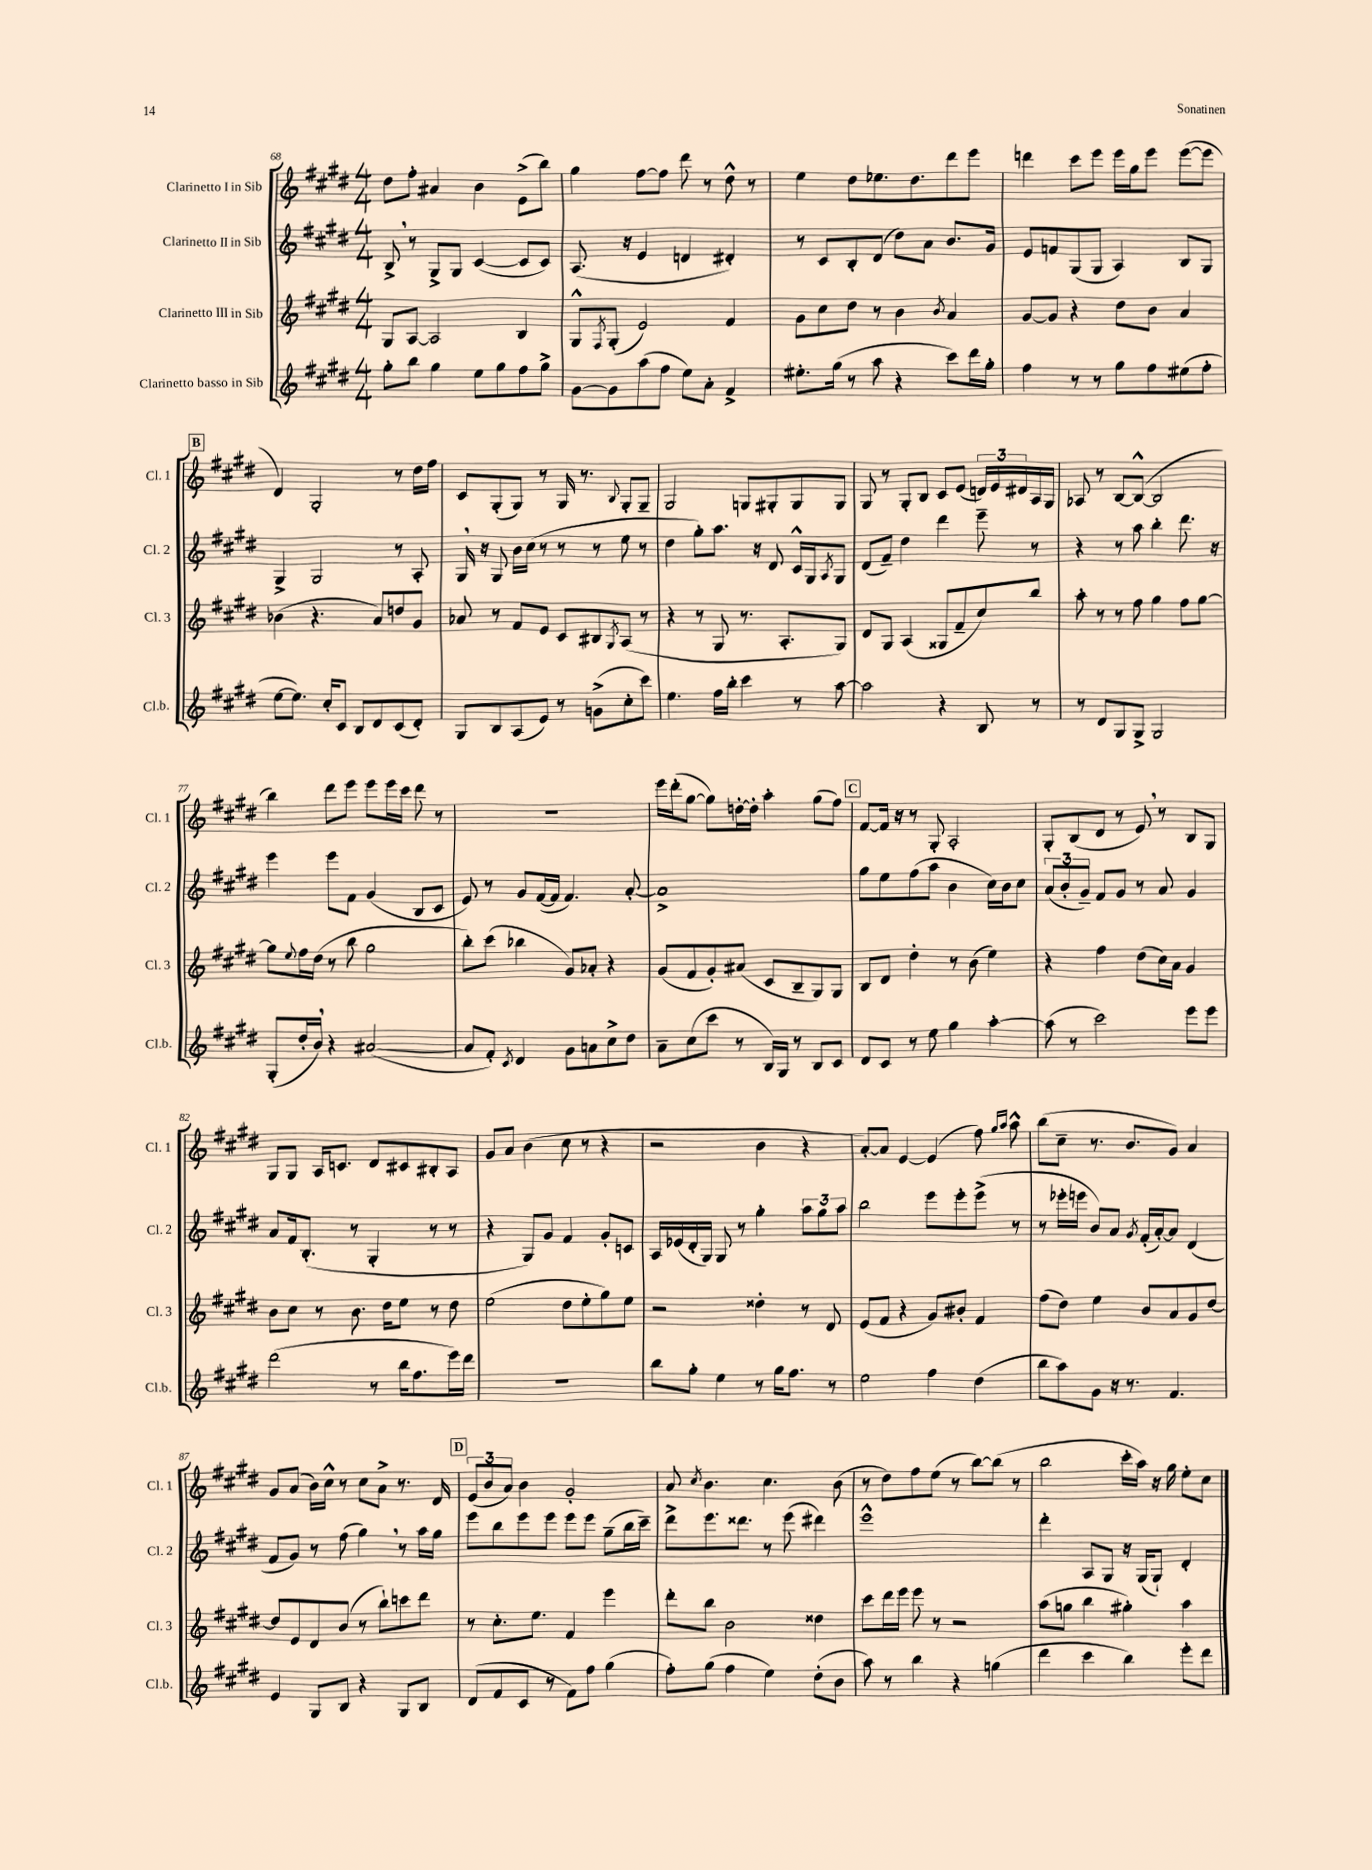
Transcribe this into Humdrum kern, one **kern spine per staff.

**kern	**kern	**kern	**kern
*staff4	*staff3	*staff2	*staff1
*clefG2	*clefG2	*clefG2	*clefG2
*k[f#c#g#d#]	*k[f#c#g#d#]	*k[f#c#g#d#]	*k[f#c#g#d#]
*M4/4	*M4/4	*M4/4	*M4/4
8gg#'	8G#	8B^	8dd#
8bb	[8A	8r	8ff#'
4gg#	2A]	8G#^	4a#
.	.	8G#	.
8ee	.	([4c#	4b
8gg#	.	.	.
8ff#	4B	8c#]	(8e^
8gg#^	.	8c#)	8bb)
=	=	=	=
[8g#	8G#^^	(8.A	4gg#
.	8qF#	.	.
8g#]	(8G#'	.	.
.	.	16r	.
(8aa	2e)	4e	[8ff#
8ff#	.	.	8ff#]
8ee)	.	4d	8ddd#
8a'	.	.	8r
4f#^	4f#	4d#')	8dd#^^
.	.	.	8r
=	=	=	=
8.ee#'	8g#	8r	4ee
.	8cc#	8c#	.
(16gg#	.	.	.
8r	8dd#	8B'	8dd#
8aa	8r	(8d#	8.ee-
4r	4b	8dd#)	.
.	.	.	8.dd#
.	.	8a	.
.	8qb	.	.
8ccc#)	4a	8.b	8ddd#
16ddd#	.	.	8eee
16gg#'	.	16g#	.
=	=	=	=
4ff#	[8g#	8e	4ddd
.	8g#]	8f	.
8r	4r	(8G#	8ccc#
8r	.	8G#	8eee
8gg#	8dd#	4A)	16eee
.	.	.	16gg#
8ff#	8b	.	8eee
(8ee#	4a	8B	([8eee
8ff#'	.	8G#	8eee]
=	=	=	=
[8ee	(4b-	4G#^	4d#)
8.ee])	.	.	.
.	4.r	2G#	2G#'
16cc#'	.	.	.
8c#	.	.	.
8B	.	.	.
8d#	8a)	.	.
(8c#	8dd	8r	8r
8d#')	8g#	8A'	16dd#
.	.	.	16ff#
=	=	=	=
8G#	8a-	16G#	8c#
.	.	16r	.
8B	8r	8G#	(8G#'
(8A	8f#	16b	8G#)
.	.	(16cc#	.
8e)	8e	8r	8r
8r	8c#	8r	16G#
.	.	.	8.r
(8g^	8B#	8r	.
.	8qG#	.	8qqB
8cc#'	(8A	8ee	8G#'
8ccc#)	8r	8r	8G#~
=	=	=	=
4.ee	4r	4dd#	2G#
.	8r	8gg#')	.
16ff#	8G#	8.aa	.
16bb'	.	.	.
4ccc#	8.r	.	8G
.	.	16r	.
.	.	8d#	8G#'
.	8.A'	.	.
8r	.	16c#^^	8G#
.	.	16G#	.
.	.	8qA	.
[8aa	8G#)	8G#	8G#
=	=	=	=
2aa]	8d#	(8d#	8G#
.	8G#	8f#~)	8r
.	(4A	4dd#	8G#'
.	.	.	8B
4r	8G##	4ddd#	8c#
.	8f#~	.	(8e
8B	8cc#)	8eee~	24d)
.	.	.	24e
.	.	.	24d#
8r	8bb	8r	16A
.	.	.	16G#
=	=	=	=
8r	8aa'	4r	8A-
8d#	8r	.	8r
8G#	8r	8r	[8B
8G#^	8ff#	8aa	(8B^^_
2G#	4gg#	4bb'	2B]
.	8ff#	8.ddd#	.
.	[8gg#	.	.
.	.	16r	.
=	=	=	=
(8G#'	8gg#]	4eee	4bb)
.	8qqee	.	.
16dd#'	16ff#	.	.
16b)	(16dd#	.	.
4r	8r	8eee	8ddd#
.	8bb	8f#	8eee
([2a#	2gg#	(4g#	8eee
.	.	.	16eee
.	.	.	16ccc#
.	.	8B	8ddd#
.	.	8c#	8r
=	=	=	=
8a#]	8bb')	8e)	1r
8f#')	(8ccc#	8r	.
8qc#	.	.	.
4d#	4bb-	8g#	.
.	.	([16f#	.
.	.	16f#]	.
8g#	8g#)	4.f#)	.
8a	8a-'	.	.
8cc#^	4r	.	.
8dd#	.	[8a'	.
=	=	=	=
8a~	(8g#	1a^]	16eee
.	.	.	(16ddd#'
(8cc#	8f#	.	[8gg#
8ccc#	8g#')	.	8gg#])
8r	(8a#	.	[16dd'
.	.	.	16dd']
16B)	8c#	.	4aa'
16G#	.	.	.
8r	8B~	.	.
8B	8G#)	.	(8gg#
8c#	8G#	.	8ff#)
=	=	=	=
8d#	8B	8gg#	[8f#
8c#	8d#	8ee	16f#]
.	.	.	16r
8r	4dd#'	(8ff#	8r
8ee	.	8aa	8G#'
4gg#	8r	4b	2A'
.	(8b	.	.
[4aa'	4ee)	16cc#)	.
.	.	16b	.
.	.	8cc#	.
=	=	=	=
(8aa]	4r	(12a	8G#'
.	.	12b'	.
8r	.	.	(8B
.	.	12g#~)	.
2ccc#)	4ff#	8f#	8d#
.	.	8g#	8r
.	(8dd#	8r	8e)
.	16cc#)	8a	8r
.	16a	.	.
8eee	4g#	4g#	8B
8eee	.	.	8G#
=	=	=	=
(2ddd#	8b	8a	8G#
.	8cc#	16f#	8G#
.	.	(8.B'	.
.	8r	.	16A
.	.	.	8.c
.	8.b	8r	.
8r	.	4G#'	8d#
.	16dd#	.	.
16bb	8ee	.	8c#
8.ff#	.	.	.
.	8r	8r	8B#'
16eee)	8dd#	8r	8A
16ddd#	.	.	.
=	=	=	=
1r	(2ee	4r	8g#
.	.	.	8a
.	.	8G#)	(4b
.	.	8g#	.
.	8dd#	4f#	8cc#
.	8ee'	.	8r
.	8gg#)	8g#'	4r
.	8ee	8c	.
=	=	=	=
8bb	2r	16A	2r
.	.	(16e-	.
8gg#'	.	16d#'	.
.	.	16G#)	.
4ee	.	8G#	.
.	.	8r	.
8r	4dd##'	4gg#'	4b
16gg#	.	.	.
8.ff#	.	.	.
.	8r	12aa	4r
.	.	12gg#	.
8r	8d#	.	.
.	.	12aa	.
=	=	=	=
2ee	(8e	2bb	[8a')
.	8f#	.	8a]
.	4r	.	[4e
4ff#	8g#)	8eee	(4e]
.	8b#'	8eee'	.
(4dd#	4f#	(8eee^	8ff#)
.	.	.	16qqgg#
.	.	.	16qqaa
.	.	8r	8aa^^
=	=	=	=
8bb	(8ff#	8r	(8bb
8aa)	8dd#)	16eee-'	8cc#~
.	.	16eee	.
8g#	4ee	8b)	8.r
16r	.	8a	.
8.r	.	.	8.b
.	.	8qg#	.
.	8b	(16f#'	.
.	.	[16a')	.
4.f#	8a	8a]	8g#)
.	8g#	(4d#	4a
.	[8dd#	.	.
=	=	=	=
4e	8dd#]	8f#	8g#
.	8e	8g#)	(8a
8G#	8d#	8r	16b)
.	.	.	16cc#^^
8B	(8b	(8ff#	8r
4r	8r	4gg#)	8cc#
.	8bb`)	.	8a^
8G#	8ccc	8r	8.r
8B	8ddd#	16aa	.
.	.	16gg#	16d#
=	=	=	=
(8d#	8r	8eee	(12e
.	.	.	12b
8f#	8.cc#'	8bb	.
.	.	.	12a)
8c#	.	8eee	4b
.	8.ee	.	.
8r	.	8eee	.
8f#)	4f#	8eee	2g#'
8ff#	.	8eee	.
(4gg#	4eee	(8gg#~	.
.	.	16bb	.
.	.	16ccc#~)	.
=	=	=	=
8ff#')	8ddd#'	8ddd#^	8a
.	.	.	8qcc#
(8gg#	8bb	8.eee	4.b
4ff#	2b	.	.
.	.	8.ddd##	.
4ee)	.	8r	4.cc#
.	.	(8eee	.
(8dd#'	4dd##	4ddd#)	.
8b	.	.	(8b
=	=	=	=
8aa)	8ccc#	1eee^^	8r
8r	16ddd#	.	8dd#)
.	16eee	.	.
4bb	8eee	.	8ff#
.	8r	.	(8ee
4r	2r	.	8r
.	.	.	[8bb)
(4gg	.	.	(8bb]
.	.	.	8r
=	=	=	=
4ddd#	(8aa	4ddd#'	2bb
.	8gg	.	.
4ccc#	4bb	8A	.
.	.	8G#	.
4bb)	4gg#')	16r	16ccc#'
.	.	(16G#	16aa)
.	.	8G#`)	16r
.	.	.	16gg#
8eee'	4aa	4d#'	8ee'
8ddd#	.	.	8cc#
==	==	==	==
*-	*-	*-	*-
